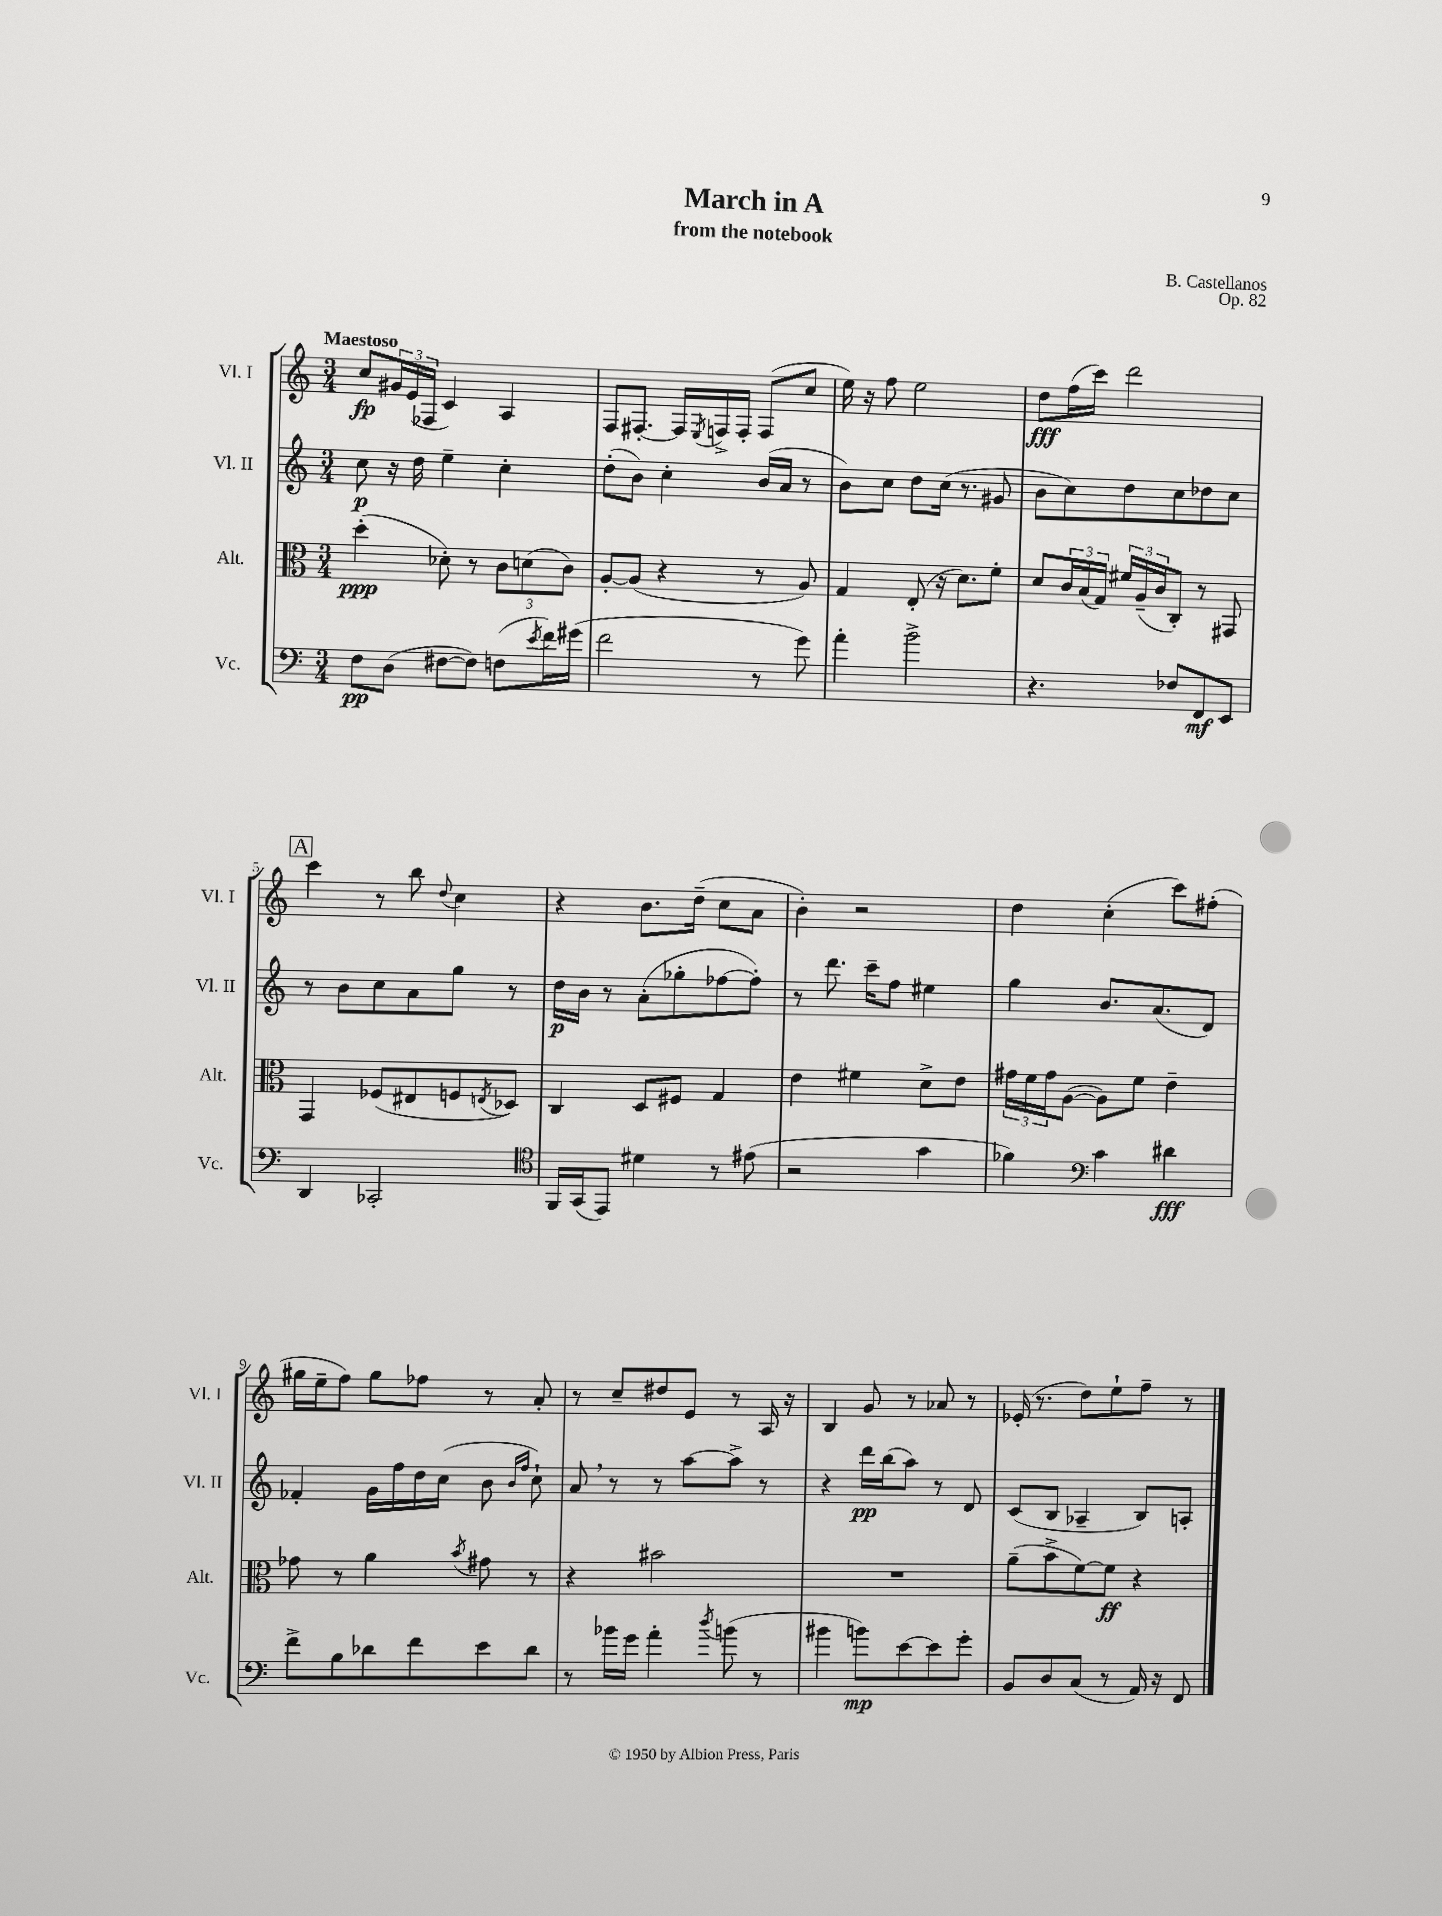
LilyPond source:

\header { title = "March in A" composer = "B. Castellanos" subtitle = "from the notebook" opus = "Op. 82" }
<<
\new StaffGroup <<
\new Staff = "s0" \with { instrumentName = "Vl. I" shortInstrumentName = "Vl. I" } {
    \clef treble \key c \major \numericTimeSignature \time 3/4 \tempo "Maestoso"
    c''8\fp \tuplet 3/2 { gis'16 e'16( fes16 } c'4) a4 |
    f8 fis8.~-. fis16 \acciaccatura { e8 } f16-> f16-. f8( c''8 |
    e''16) r16 f''8 e''2 |
    d''8\fff f''16( c'''16) d'''2 |
    \mark \markup { \box "A" } c'''4 r8 b''8 \appoggiatura { d''8 } c''4 |
    r4 b'8. d''16--( c''8 a'8 |
    b'4-.) r2 |
    d''4 c''4-.( c'''8) fis''8-.( |
    gis''16 e''16-- f''8) gis''8 fes''8 r8 a'8-. |
    r8 c''8-- dis''8 e'8 r8 a16 r16 |
    b4 g'8 r8 aes'8 r8 |
    ees'16-.( r8. d''8) e''8-! f''8-- r8 \bar "|." |
}
\new Staff = "s1" \with { instrumentName = "Vl. II" shortInstrumentName = "Vl. II" } {
    \clef treble \key c \major \numericTimeSignature \time 3/4
    c''8\p r16 d''16 e''4-- c''4-. |
    d''8-.( b'8) c''4-. b'16( a'16 r8 |
    b'8) c''8 d''8 c''16( r8. gis'8 |
    b'8 c''8) d''8 c''8 des''8 c''8 |
    \mark \markup { \box "A" } r8 b'8 c''8 a'8 g''8 r8 |
    d''16\p b'16 r8 a'8-.( ges''8-. fes''8~ fes''8-.) |
    r8 d'''8. c'''16-- f''8 eis''4 |
    g''4 b'8. a'8.( d'8) |
    fes'4-. g'16 f''16 d''16 c''16( b'8 \grace { b'16 f''16 } c''8-!) |
    a'8 \breathe r8 r8 a''8~ a''8-> r8 |
    r4 d'''16\pp b''16( a''8) r8 d'8 |
    c'8( b8 aes4-- b8) a8-. \bar "|." |
}
\new Staff = "s2" \with { instrumentName = "Alt." shortInstrumentName = "Alt." } {
    \clef alto \key c \major \numericTimeSignature \time 3/4
    d''4-.\ppp( des'8-.) r8 \tuplet 3/2 { c'8 d'8( c'8) } |
    a8~-. a8( r4 r8 a8) |
    g4 e8-.( r16 d'8.) f'8-. |
    d'8 \tuplet 3/2 { c'16 b16( g16) } \tuplet 3/2 { fis'16 a16--( c'16 } c8-.) r8 gis,8 |
    \mark \markup { \box "A" } g,4 fes8( eis8 f8 \acciaccatura { e8 } des8) |
    c4 d8 fis8 g4 |
    e'4 fis'4 d'8-> e'8 |
    \tuplet 3/2 { gis'16 f'16 gis'16 } a8~( a8) f'8 e'4-- |
    ges'8 r8 a'4 \acciaccatura { b'8 } gis'8 r8 |
    r4 bis'2 |
    R2. |
    a'8--( b'8-> f'8~) f'8\ff r4 \bar "|." |
}
\new Staff = "s3" \with { instrumentName = "Vc." shortInstrumentName = "Vc." } {
    \clef bass \key c \major \numericTimeSignature \time 3/4
    f8\pp d8( fis8~ fis8) f8( \acciaccatura { e'8 } f'16) gis'16( |
    f'2 r8 g'8) |
    a'4-. b'2-> |
    r4. fes8 f,8\mf e,8 |
    \mark \markup { \box "A" } d,4 ces,2-. |
    \clef tenor f,16 g,16( e,8) dis'4 r8 eis'8( |
    r2 g'4 |
    fes'4) \clef bass c'4 dis'4\fff |
    f'8-> b8 des'8 f'8 e'8 des'8 |
    r8 bes'16 g'16 a'4-. \acciaccatura { d''8 } b'8( r8 |
    bis'4 b'8\mp) e'8~ e'8 g'8-. |
    b,8 d8 c8( r8 a,16) r16 f,8 \bar "|." |
}
>>
>>
